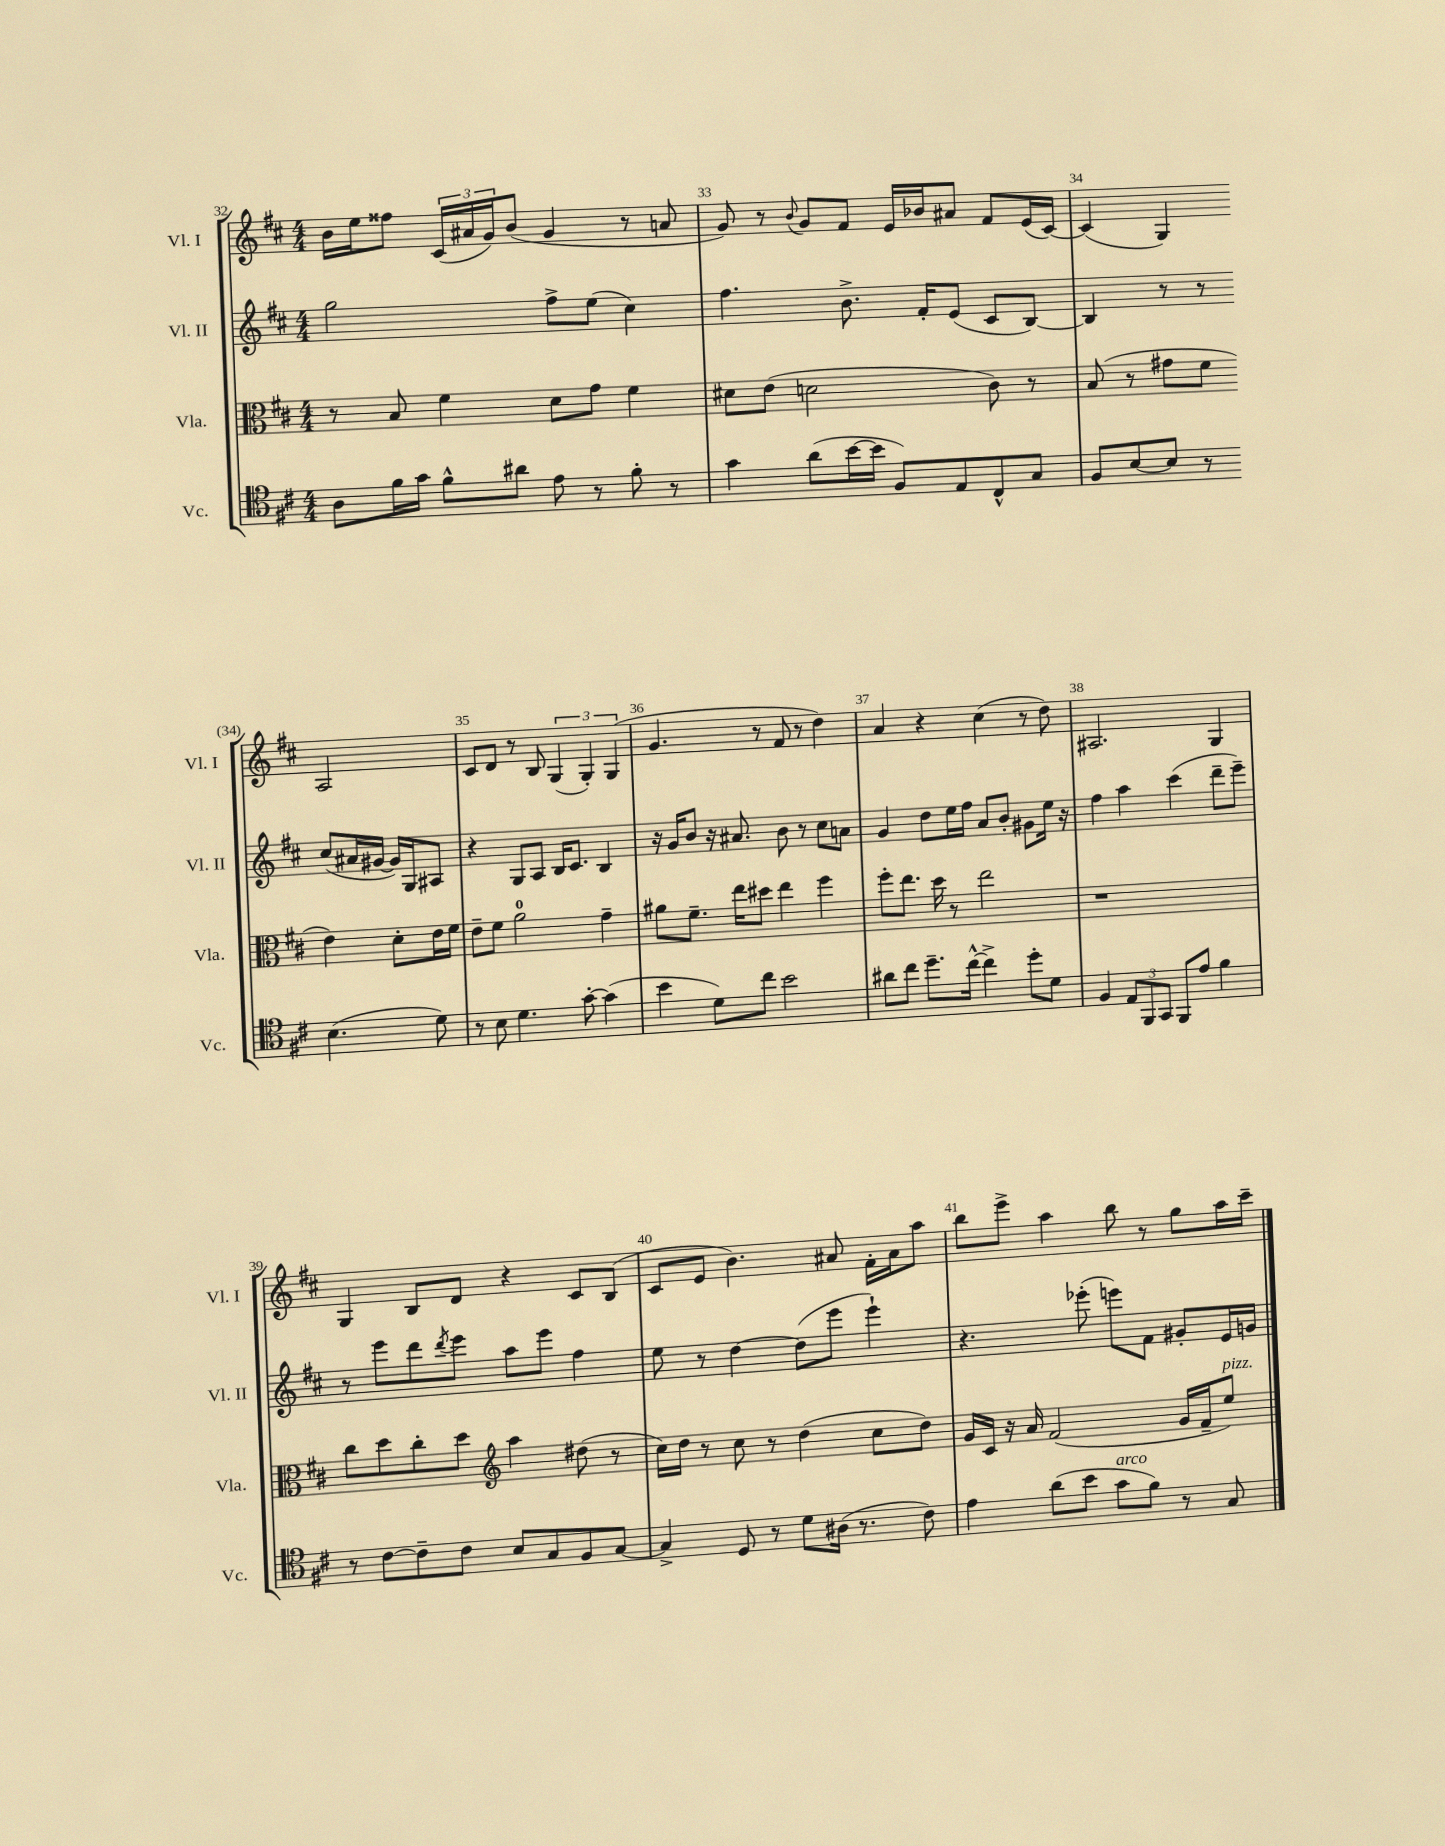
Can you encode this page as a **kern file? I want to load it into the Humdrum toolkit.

**kern	**kern	**kern	**kern
*staff4	*staff3	*staff2	*staff1
*clefC4	*clefC3	*clefG2	*clefG2
*k[f#c#]	*k[f#c#]	*k[f#c#]	*k[f#c#]
*M4/4	*M4/4	*M4/4	*M4/4
8A	8r	2gg	16b
.	.	.	16ee
16f#	8B	.	8ff##
16g	.	.	.
8f#^^	4f#	.	(24c#
.	.	.	24a#
.	.	.	24g)
8a#	.	.	(8b
8e	8d	8ff#^	4g
8r	8g	(8ee	.
8f#'	4f#	4cc#)	8r
8r	.	.	8a
=	=	=	=
4g	8d#	4.ff#	8g)
.	(8e	.	8r
.	.	.	8qqb
(8a	2d	.	8g
[16b	.	8.b^	8f#
16b]	.	.	.
8F#)	.	.	16e
.	.	16f#'	16b-
8E	.	(8e	8a#
8C#^^	8c#)	8c#	8f#
8G	8r	[8B)	(16e
.	.	.	[16c#)
=	=	=	=
8F#	(8B	4B]	(4c#]
[8B	8r	.	.
8B]	8g#	8r	4G)
8r	8f#	8r	.
(4.B	4e)	(8cc#	2A
.	.	16a#	.
.	.	[16g#	.
.	8d'	16g#])	.
.	.	16G	.
8d)	16e	8A#	.
.	16f#	.	.
=	=	=	=
8r	8e~	4r	8c#
8B	8f#	.	8d
4.d	2a	8G	8r
.	.	8A	8B
.	.	16B	(6G
.	.	8.c#	.
[8g'	.	.	.
.	.	.	6G')
(4g]	4g~	4B	.
.	.	.	(6G
=	=	=	=
4b	8a#	16r	4.g
.	.	16g	.
.	8.f#~	8b	.
8d)	.	16r	.
.	16ee	8.a#	.
8cc#	8dd#	.	8r
2b	4ee	8b	8f#
.	.	8r	8r
.	4ff#	8cc#	4dd)
.	.	8a	.
=	=	=	=
8a#	8ff#'	4g	4a
8cc#	8.ee	.	.
8.dd~	.	8dd	4r
.	16dd	.	.
.	8r	16ee	.
[16cc#^^	.	16ff#	.
4cc#^]	2ee	8a	(4cc#
.	.	8b'	.
8dd'	.	8g#	8r
8d	.	16ee	8dd)
.	.	16r	.
=	=	=	=
4F#	1r	4ff#	2.A#
12E	.	4aa	.
12FF#	.	.	.
12GG	.	.	.
8FF#	.	(4ccc#	.
8e	.	.	.
4f#	.	8ddd~	4G
.	.	8eee~)	.
=	=	=	=
8r	8cc#	8r	4G
[8c#	8dd	8eee	.
8c#~]	8cc#'	8ddd	8B
.	.	8qddd	.
8c#	8dd	8eee	8d
*	*clefG2	*	*
8B	4aa	8aa	4r
8G	.	8eee	.
8F#	(8dd#	4ff#	8c#
[8G	8r	.	(8B
=	=	=	=
4G^]	16cc#)	8ee	8c#
.	16dd	.	.
.	8r	8r	8e
8D	8cc#	[4dd	4.b)
8r	8r	.	.
8d	(4dd	(8dd]	.
(16A#	.	8eee	8a#
8.r	.	.	.
.	8cc#	4eee`)	16f#'
.	.	.	16a#
8c#)	8dd)	.	8aa
=	=	=	=
4e	16g	4.r	8bb
.	16c#	.	.
.	16r	.	8eee^
.	16a	.	.
(8a	(2f#	.	4aa
8b	.	(8eee-'	.
8g	.	8eee)	8bb
8f#)	.	8f#	8r
8r	16g	8g#'	8gg
.	16f#~	.	.
8G	8ee)	16e	16aa
.	.	16g	16ccc#~
==	==	==	==
*-	*-	*-	*-
